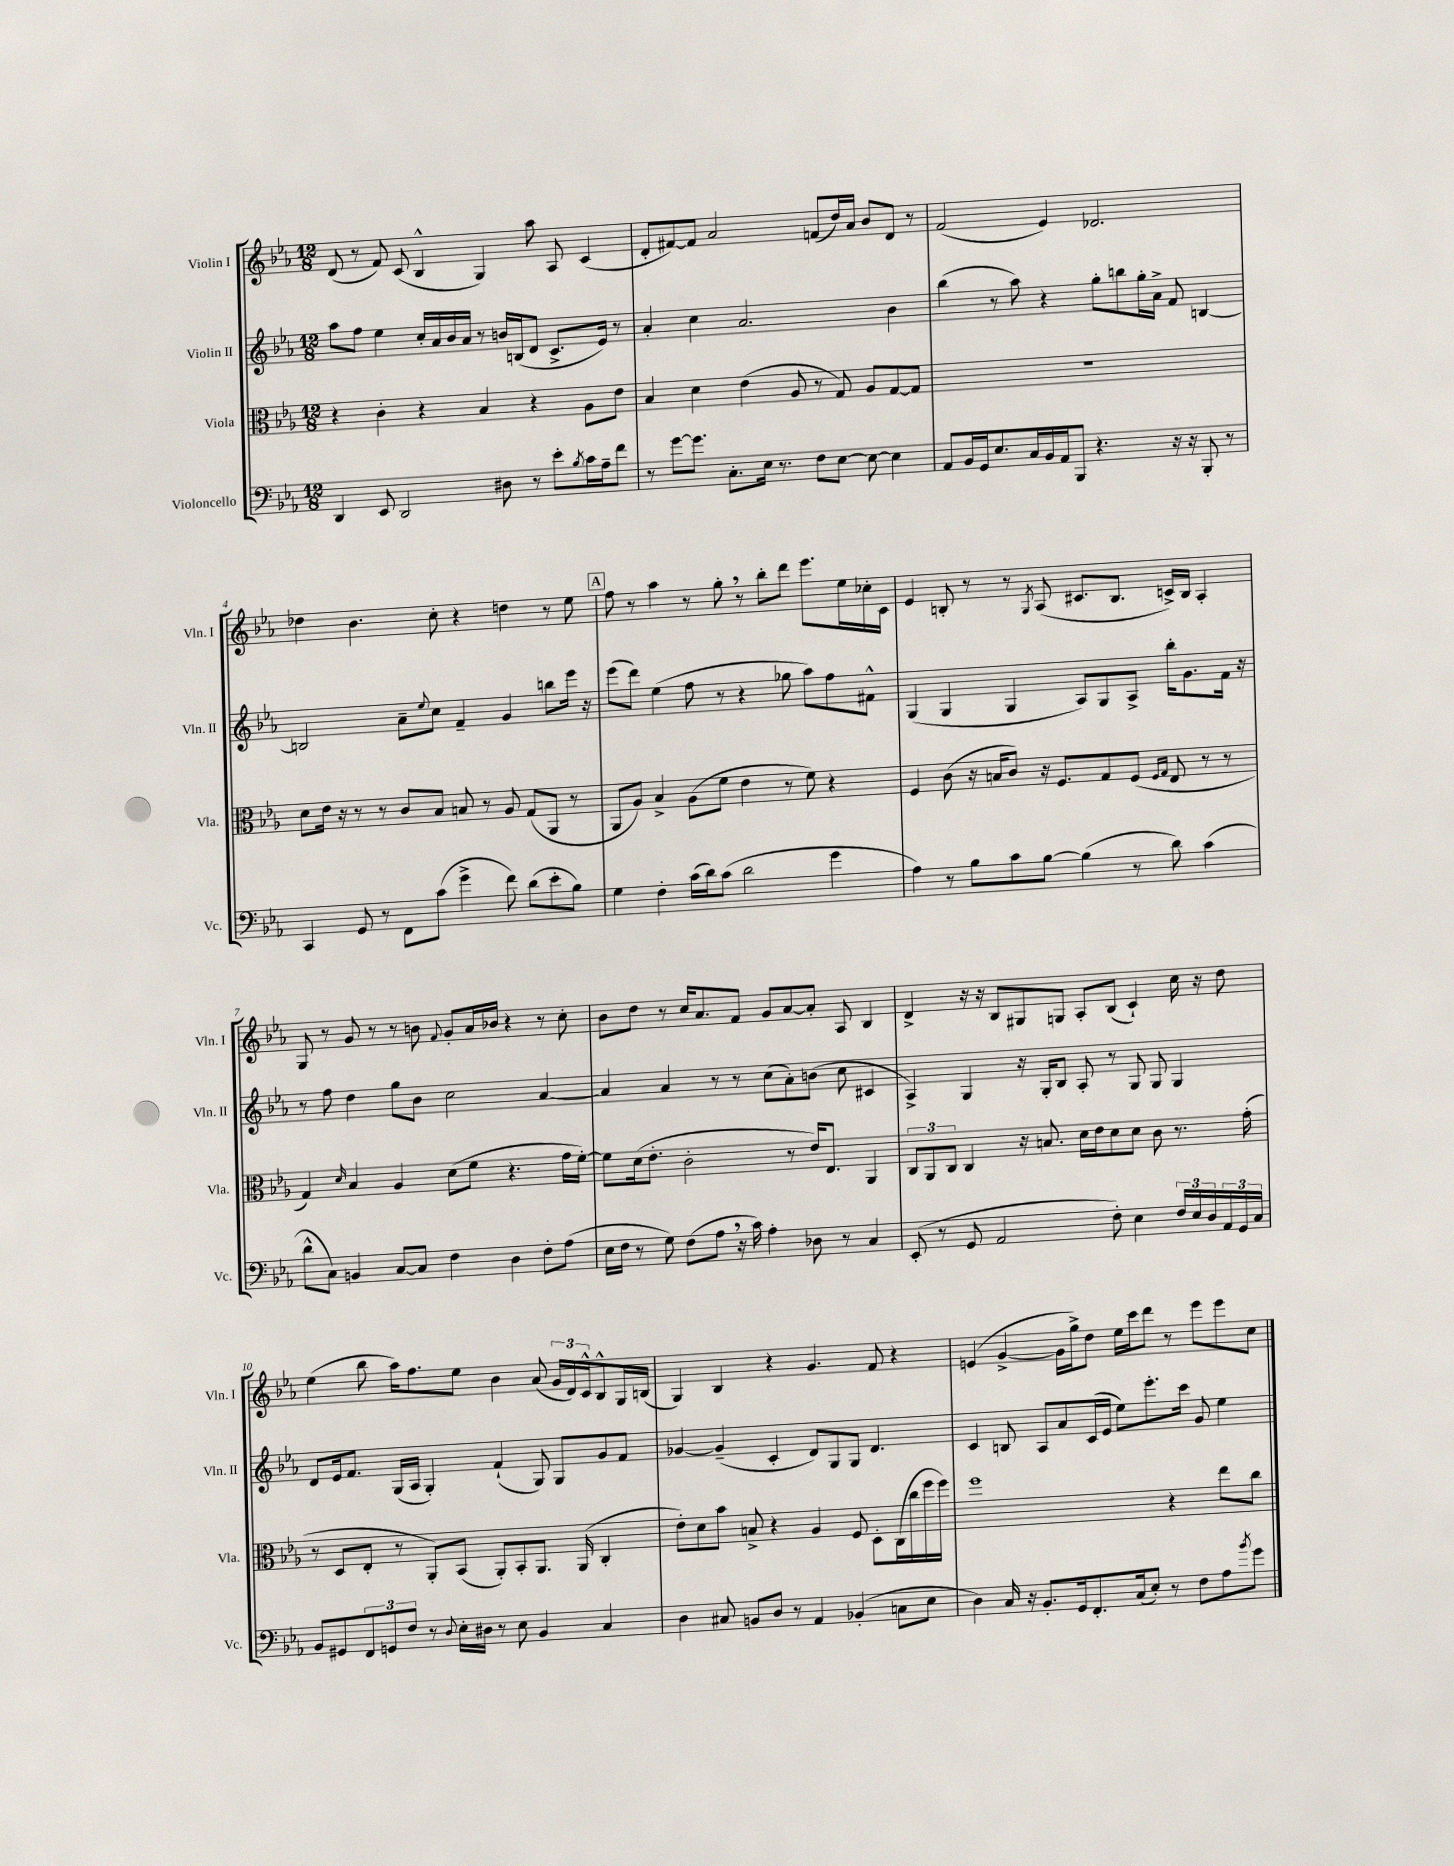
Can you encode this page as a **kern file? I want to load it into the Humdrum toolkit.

**kern	**kern	**kern	**kern
*staff4	*staff3	*staff2	*staff1
*clefF4	*clefC3	*clefG2	*clefG2
*k[b-e-a-]	*k[b-e-a-]	*k[b-e-a-]	*k[b-e-a-]
*M12/8	*M12/8	*M12/8	*M12/8
4DD	4r	8aa-	(8d
.	.	8ff	8r
8EE-	4c'	4ee-	8f)
2DD	.	.	(8c
.	4r	16cc'	4B-^^
.	.	16a-	.
.	.	16b-	.
.	.	16a-	.
.	4B-	8r	4G)
8D#	.	16b	.
.	.	(16B	.
8r	4r	8d	8aa-
8e-'	.	8.c^	8A-
8qB-	.	.	.
16c	8A-	.	(4c
16A-~	.	16e-)	.
8f	8e-	8r	.
=	=	=	=
8r	4B-	4a-'	8d'
[8g	.	.	[8f#)
8.g]	4d	4cc	8f#]
.	.	.	2a-
8.C'	.	.	.
.	(4e-	2.a-	.
16E-	.	.	.
8.r	.	.	.
.	8A-	.	.
8F	8r	.	(8f
[8E-	8G)	.	16dd)
.	.	.	16a-
8E-_	8A-	.	8b-
4E-]	[8G	4b-	8d
.	8G]	.	8r
=	=	=	=
8AA-	1.r	(4bb-	(2f
16BB-	.	.	.
16GG	.	.	.
8.E-	.	8r	.
.	.	8aa-)	.
16C	.	.	.
16BB-	.	4r	4e-)
16AA-	.	.	.
8BBB-	.	.	.
4.r	.	8gg'	2.d-
.	.	8bb	.
.	.	16gg'	.
.	.	16a-^	.
16r	.	8f	.
16r	.	.	.
8BBB-'	.	[4B	.
8r	.	.	.
=	=	=	=
4CC	8d	2B]	4dd-
.	16e-	.	.
.	16r	.	.
8GG	8r	.	4.b-
8r	8r	.	.
8FF	8c	8a-~	.
.	.	8qqee-	.
(8c	8B-	8cc	8cc'
4g^	8B	4f~	4r
.	8r	.	.
8f)	8A-	4g	4dd
(8d	(8G	.	.
8e-'	8AA-	8bb	8r
8B-)	8r	16eee-	8ee-
.	.	16r	.
=	=	=	=
4G	8AA-	(8eee-	8ff
.	8A-)	8ddd)	8r
4F'	4B-^	(4ee-	4aa-
(16c	(8A-	8ff	8r
16d)	.	.	.
(8c	8f	8r	8gg'
2d	4e-	4r	8r
.	.	.	8bb-'
.	8r	8gg-	8ddd
.	8f)	8aa-)	8.eee-
4g	4r	8ff	.
.	.	.	16ee-
.	.	8f#^^	16cc-'
.	.	.	16c
=	=	=	=
4A-)	4F	(4G	4e-
8r	(8c	4G	8B'
8B-	16r	.	8r
.	16B	.	.
8c	8c)	4G	8r
.	.	.	8qG
[8B-	16r	.	(8A-
.	8.F	.	.
(4B-]	.	8A-)	8.c#
.	8G	8G	.
.	.	.	8.B
8r	(8F	8A-^	.
.	16qqF	.	.
.	16qqG	.	.
8d)	8E-	16bb-'	16c^)
.	.	8.g	16B
(4c	8r	.	4A-'
.	8r	16f	.
.	.	16r	.
=	=	=	=
8d^^	4G)	8r	8G
8C)	.	8ff	8r
.	16qqd	.	.
4BB	4B-	4dd	8g
.	.	.	8r
[8C	4A-	8gg	8r
8C]	.	8b-	8b
.	.	.	8qqf
4F	(8d	2cc	8g'
.	8f	.	16a-
.	.	.	16b-
4D	4.r	.	4r
8F'	.	[4a-	8r
(8A-	16g	.	8cc'
.	[16f')	.	.
=	=	=	=
16E-	8f]	4a-]	8b-
16F	.	.	.
8r	(16d	.	8dd
.	8.e-'	.	.
8G)	.	4a-	8r
(8F	2c'	.	16cc
.	.	.	8.a-
8A-	.	8r	.
16r	.	8r	8f
16c)	.	.	.
4A-'	.	(8cc	8g
.	8r	8a-')	[8a-
8D-	16e-)	(8b	8a-']
.	8.E-	.	.
8r	.	8cc	8A-
4C	4AA-	4c#	4B-
=	=	=	=
(8EE-'	12C	4A-^)	4d^
.	12AA-	.	.
8r	.	.	.
.	12C	.	.
8GG	4C	4G	16r
.	.	.	16r
2AA-	.	.	8B-
.	16r	16r	8G#
.	8.B	16G'	.
.	.	8B-	8G
.	16d	8A-'	8A-'
.	16e-	.	.
8F')	8d	8r	(8B-
4E-	8d	8G	4c`)
.	8c	8G	.
24F	8.r	4G	16cc
24E-	.	.	.
.	.	.	16r
24D	.	.	.
24AA-	.	.	8dd
24GG	.	.	.
.	(16g'	.	.
24C	.	.	.
=	=	=	=
8BB-	8r	8d	(4ee-
8GG#	8D	16e-	.
.	.	8.f	.
12FF	8E-'	.	8bb-
12GG	.	.	.
.	8r	(16G	16aa-)
12F	.	.	.
.	.	16A-	8.ff
8r	8AA-')	4G')	.
8qqD	.	.	.
16E-'	(8BB-	.	8ee-
16D#	.	.	.
8r	8AA-')	(4f`	4b-
8E-	8BB-'	.	.
4BB-	8.AA-	8G)	(8a-
.	.	8G	24g
.	.	.	24d)
.	(16AA-	.	.
.	.	.	24c^^
4C	4C'	8g	8B-^^
.	.	8f	16G
.	.	.	(16B
=	=	=	=
4D	8e-')	[4g-	4G)
.	8d	.	.
8C#	8b-	(4g-~]	4B-
8BB	8B^	.	.
8D	4r	4c'	4r
8r	.	.	.
4AA-	4A-	8d)	4.g
.	.	8G	.
(4BB-'	8F	8G	.
.	8D'	4.d	8f
8C	(16C	.	4r
.	16cc	.	.
8E-	16ff	.	.
.	16ff)	.	.
=	=	=	=
4D)	1ff	4c	(4e
16C	.	8B	[4g^
16r	.	.	.
8.BB-'	.	8A-	.
.	.	8a-	16g]
16GG	.	.	16gg^)
8.FF'	.	(16c	8dd
.	.	16e-	.
.	.	8ee-)	16ee-
(16C	.	.	16ccc
8E-')	.	8.eee-'	8ddd
8r	4r	.	8r
.	.	16ccc	.
8F	.	8g	8eee-
8A-	8ee-	4ee-	8eee-
8qb-	.	.	.
8g	8cc	.	8cc
==	==	==	==
*-	*-	*-	*-
